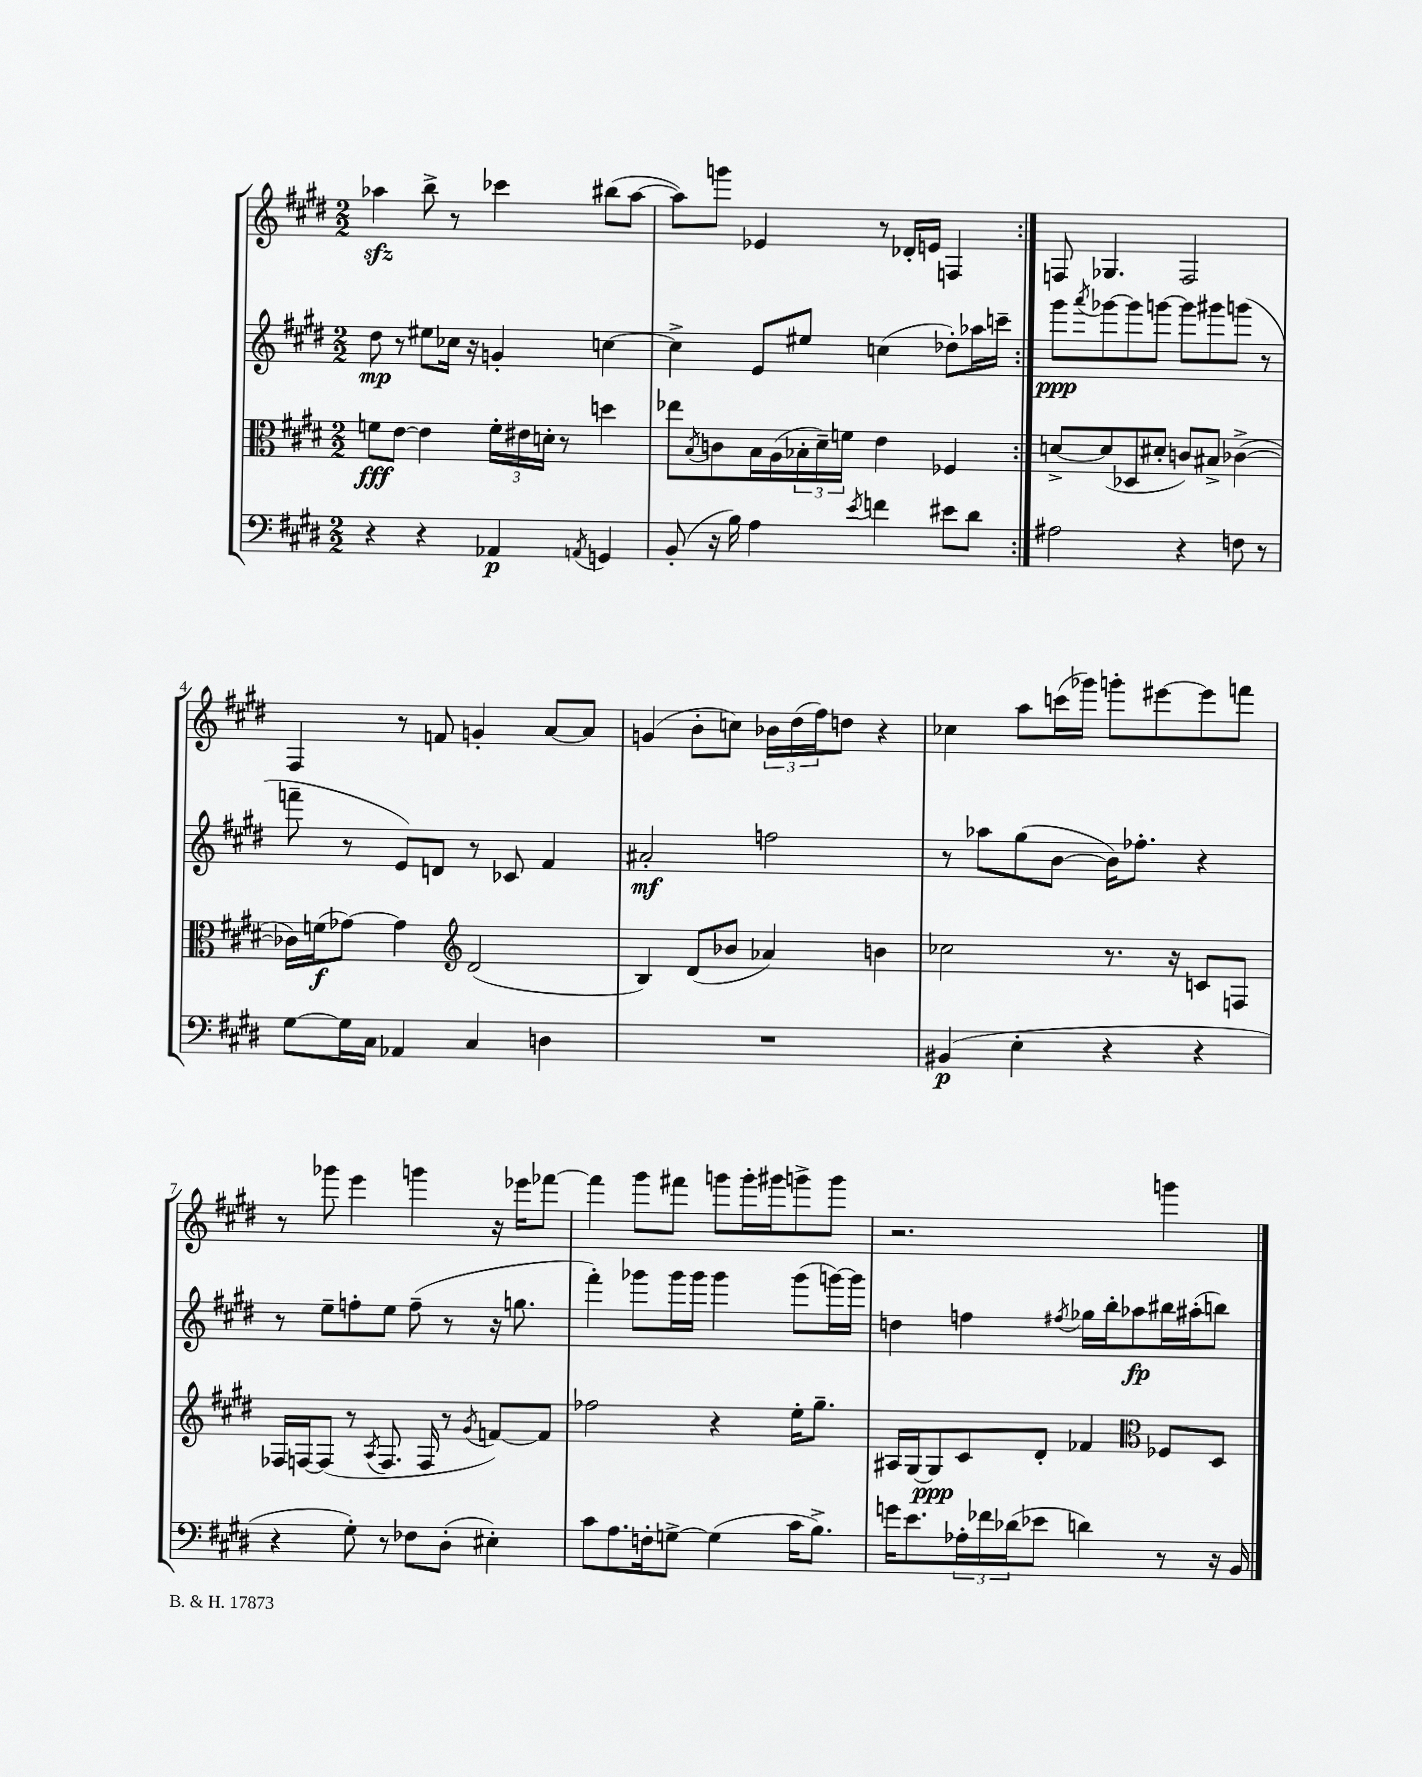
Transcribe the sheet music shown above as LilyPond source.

<<
\new StaffGroup <<
\new Staff = "s0" {
    \clef treble \key e \major \numericTimeSignature \time 2/2
    \repeat volta 2 { aes''4\sfz b''8-> r8 ces'''4 bis''8( aes''8~ |
    aes''8) g'''8 ees'4 r8 des'16-. e'16 f4 | }
    f8 ges4. f2 |
    fis4 r8 f'8 g'4-. a'8~ a'8 |
    g'4( b'8-. c''8) \tuplet 3/2 { bes'16 dis''16( fis''16) } d''8 r4 |
    ces''4 a''8 c'''16( ges'''16) g'''8-. eis'''8~ eis'''8 f'''8 |
    r8 ges'''8 e'''4 g'''4 r16 ees'''16 fes'''8~ |
    fes'''4 gis'''8 fis'''8 g'''8 g'''16-. gis'''16 g'''8-> g'''8 |
    r2. g'''4 \bar "|." |
}
\new Staff = "s1" {
    \clef treble \key e \major \numericTimeSignature \time 2/2
    \repeat volta 2 { dis''8\mp r8 eis''8 ces''16 r16 g'4-. c''4~ |
    c''4-> e'8 eis''8 c''4( des''8-.) aes''16 c'''16-- | }
    gis'''8\ppp \acciaccatura { a'''8 } ges'''8~ ges'''8 g'''8~ g'''8 gis'''8 g'''8( r8 |
    f'''8-- r8 e'8) d'8 r8 ces'8 fis'4 |
    ais'2-.\mf f''2 |
    r8 aes''8 gis''8( b'8~ b'16) fes''8.-. r4 |
    r8 e''8-- f''8-. e''8 f''8--( r8 r16 g''8. |
    fis'''4-.) ges'''8 ges'''16 ges'''16 ges'''4 ges'''8( g'''16~) g'''16 |
    d''4 f''4 \acciaccatura { fis''8 } ges''16 b''16-. aes''8\fp bis''16 ais''16-.( b''8) \bar "|." |
}
\new Staff = "s2" {
    \clef alto \key e \major \numericTimeSignature \time 2/2
    \repeat volta 2 { f'8\fff e'8~ e'4 \tuplet 3/2 { f'16-. eis'16 d'16-. } r8 d''4 |
    ees''8 \acciaccatura { b8 } c'8 b16 a16( \tuplet 3/2 { bes16-. dis'16--) f'16 } e'4 fes4 | }
    d'8~-> d'8( des8 dis'8-. c'8) bis8-> ces'4~->( |
    ces'16) f'16\f( ges'8~) ges'4 \clef treble dis'2( |
    b4) dis'8( bes'8 aes'4) b'4 |
    ces''2 r8. r16 c'8 f8 |
    fes16 f16~ f8( r8 \acciaccatura { a8 } f8. f16 r8 \acciaccatura { gis'8 } f'8~) f'8 |
    fes''2 r4 e''16-. gis''8.-- |
    ais16 gis16~ gis8\ppp cis'8 dis'8-. fes'4 \clef alto fes8 dis8 \bar "|." |
}
\new Staff = "s3" {
    \clef bass \key e \major \numericTimeSignature \time 2/2
    \repeat volta 2 { r4 r4 aes,4\p \acciaccatura { a,8 } g,4 |
    b,8-.( r16 b16) a4 \acciaccatura { e'8 } f'4 eis'8 dis'8 | }
    ais2 r4 f8 r8 |
    gis8~ gis16 cis16 aes,4 cis4 d4 |
    R1 |
    bis,4\p( e4-. r4 r4 |
    r4 gis8-.) r8 fes8 dis8-.( eis4-.) |
    cis'8 a8. f16-. g8~-> g4( cis'16 b8.->) |
    g'16 e'8. \tuplet 3/2 { aes16-. fes'16 des'16( } ees'8 d'4) r8 r16 b,16 \bar "|." |
}
>>
>>
